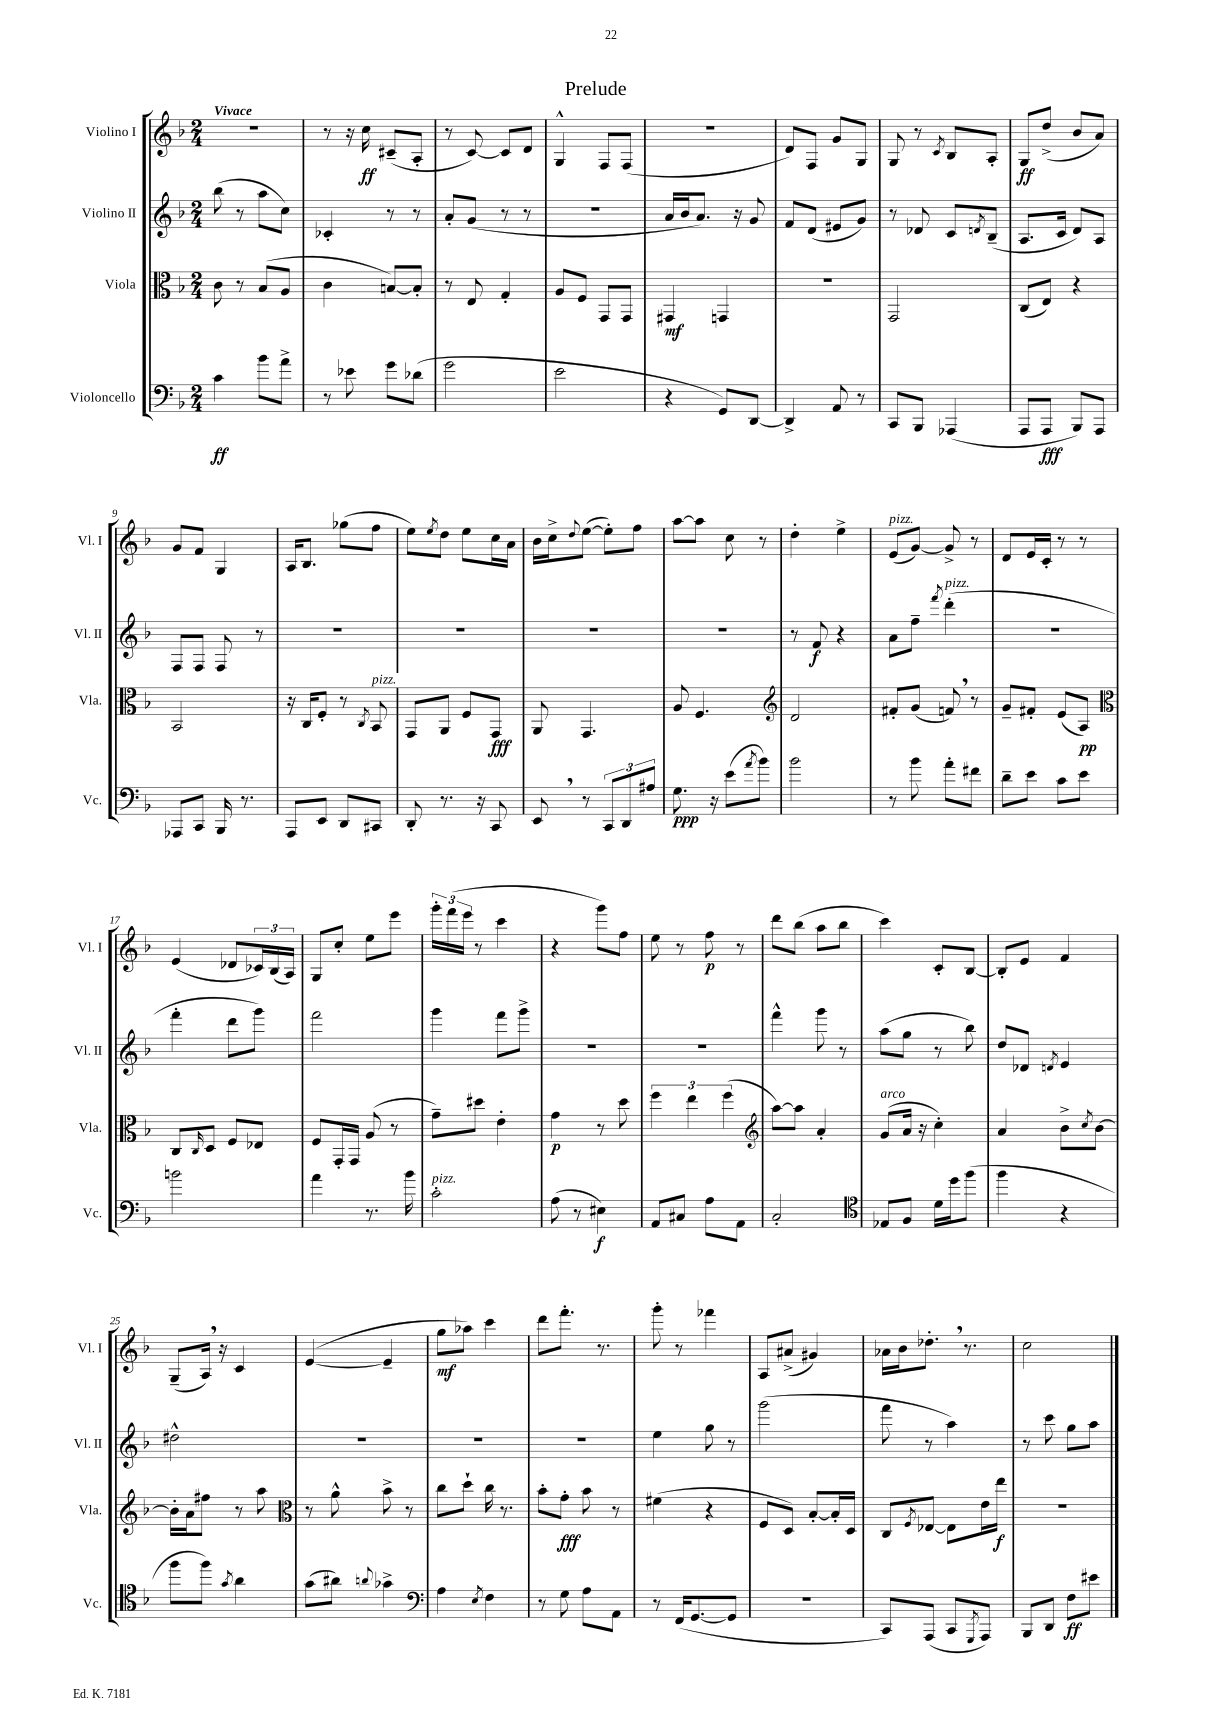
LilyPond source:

\header { title = "Prelude" }
<<
\new StaffGroup <<
\new Staff = "s0" \with { instrumentName = "Violino I" shortInstrumentName = "Vl. I" } {
    \clef treble \key f \major \numericTimeSignature \time 2/4 \tempo "Vivace"
    R2 |
    r8 r16 c''16\ff cis'8--( a8-. |
    r8 c'8~) c'8 d'8 |
    g4-^ f8 f8( |
    r2 |
    d'8) f8 g'8 g8 |
    g8 r8 \acciaccatura { c'8 } bes8 a8-. |
    g8\ff d''8->( bes'8 a'8) |
    g'8 f'8 g4 |
    a16 bes8. ges''8( f''8 |
    e''8) \acciaccatura { e''8 } d''8 e''8 c''16 a'16 |
    bes'16 c''16-> \appoggiatura { d''8 } e''8~( e''8-.) f''8 |
    a''8~ a''8 c''8 r8 |
    d''4-. e''4-> |
    e'8^\markup { \italic "pizz." }( g'8~) g'8-> r8 |
    d'8 e'16 c'16-. r8 r8 |
    e'4( des'8 \tuplet 3/2 { ces'16) bes16( a16) } |
    g8 c''8-. e''8 e'''8 |
    \tuplet 3/2 { g'''16-. f'''16( e'''16 } r8 c'''4 |
    r4 g'''8) f''8 |
    e''8 r8 f''8\p r8 |
    d'''8 bes''8( a''8 bes''8 |
    c'''4) c'8-. bes8~ |
    bes8-. e'8 f'4 |
    g8--( a16) \breathe r16 c'4 |
    e'4~( e'4-- |
    g''8\mf aes''8) c'''4 |
    d'''8 f'''8.-. r8. |
    g'''8-. r8 fes'''4 |
    a8 ais'8->( gis'4) |
    aes'16 bes'16 des''8.-. \breathe r8. |
    c''2 \bar "|." |
}
\new Staff = "s1" \with { instrumentName = "Violino II" shortInstrumentName = "Vl. II" } {
    \clef treble \key f \major \numericTimeSignature \time 2/4
    bes''8( r8 a''8 c''8) |
    ces'4-. r8 r8 |
    a'8-. g'8( r8 r8 |
    R2 |
    a'16 bes'16 a'8.) r16 g'8 |
    f'8 d'8( eis'8 g'8) |
    r8 des'8 c'8 \acciaccatura { d'8 } bes8--( |
    a8. c'16 d'8) a8 |
    f8 f8 f8 r8 |
    R2 |
    R2 |
    R2 |
    R2 |
    r8 f'8\f r4 |
    a'8 f''8-- \acciaccatura { f'''8 } d'''4-.^\markup { \italic "pizz." }( |
    r2 |
    f'''4-. d'''8 g'''8) |
    f'''2 |
    g'''4 f'''8 g'''8-> |
    r2 |
    r2 |
    f'''4-^ g'''8 r8 |
    a''8( g''8 r8 bes''8) |
    d''8 des'8 \acciaccatura { d'8 } e'4 |
    dis''2-^ |
    R2 |
    R2 |
    R2 |
    e''4 g''8 r8 |
    g'''2( |
    f'''8 r8 a''4) |
    r8 c'''8 g''8 a''8 \bar "|." |
}
\new Staff = "s2" \with { instrumentName = "Viola" shortInstrumentName = "Vla." } {
    \clef alto \key f \major \numericTimeSignature \time 2/4
    c'8 r8 bes8( a8 |
    c'4 b8~) b8-. |
    r8 e8 g4-. |
    a8 f8 g,8 g,8 |
    gis,4\mf g,4 |
    r2 |
    g,2 |
    c8( e8) r4 |
    bes,2 |
    r16 c16 f8-. r8 \acciaccatura { c8 } bes,8^\markup { \italic "pizz." } |
    g,8 a,8 f8 g,8\fff |
    a,8 g,4. |
    a8 f4. |
    \clef treble d'2 |
    fis'8-. g'8( f'8) \breathe r8 |
    g'8-- fis'8-. e'8( a8\pp) |
    \clef alto c8 \grace { c16 } d8 f8 ees8 |
    f8 g,16-. g,16 a8( r8 |
    g'8--) dis''8 e'4-. |
    g'4\p r8 d''8 |
    \tuplet 3/2 { f''4 e''4 f''4( } |
    \clef treble a''8~) a''8 a'4-. |
    g'8^\markup { \italic "arco" }( a'16 r16 c''4-.) |
    a'4 bes'8-> \acciaccatura { c''8 } bes'8~ |
    bes'16-. a'16 fis''8 r8 a''8 |
    \clef alto r8 a'8-^ bes'8-> r8 |
    c''8 d''8-! c''16 r8. |
    bes'8-. g'8-.\fff bes'8 r8 |
    fis'4( r4 |
    f8 d8) bes8~-. bes16-. d16 |
    c8 \acciaccatura { f8 } ees8~ ees8 e'16 e''16\f |
    R2 \bar "|." |
}
\new Staff = "s3" \with { instrumentName = "Violoncello" shortInstrumentName = "Vc." } {
    \clef bass \key f \major \numericTimeSignature \time 2/4
    c'4\ff bes'8 a'8-> |
    r8 ees'8 g'8 des'8( |
    g'2 |
    e'2 |
    r4 g,8) d,8~ |
    d,4-> a,8 r8 |
    c,8 bes,,8 aes,,4( |
    a,,8 a,,8\fff bes,,8) a,,8 |
    aes,,8 c,8 bes,,16 r8. |
    a,,8 e,8 d,8 cis,8 |
    d,8-. r8. r16 c,8 |
    e,8 \breathe r8 \tuplet 3/2 { c,8 d,8 ais8 } |
    g8.\ppp r16 e'8( \acciaccatura { a'8 } bes'8) |
    bes'2 |
    r8 bes'8 a'8-. fis'8 |
    d'8-- e'8 c'8 e'8 |
    b'2 |
    a'4 r8. bes'16 |
    c'2-.^\markup { \italic "pizz." } |
    a8( r8 eis4\f) |
    a,8 cis8 a8 a,8 |
    c2-. |
    \clef tenor ees8 f8 d'16 d''16 f''8( |
    f''4 r4 |
    f''8 f''8) \acciaccatura { g'8 } a'4 |
    g'8( ais'8) \appoggiatura { a'8 } ges'4-> |
    \clef bass a4 \acciaccatura { e8 } f4 |
    r8 g8 a8 a,8 |
    r8 f,16( g,8.~ g,8 |
    R2 |
    c,8) a,,8( c,8 \acciaccatura { g,,8 } a,,8) |
    bes,,8 d,8 f8\ff eis'8 \bar "|." |
}
>>
>>
